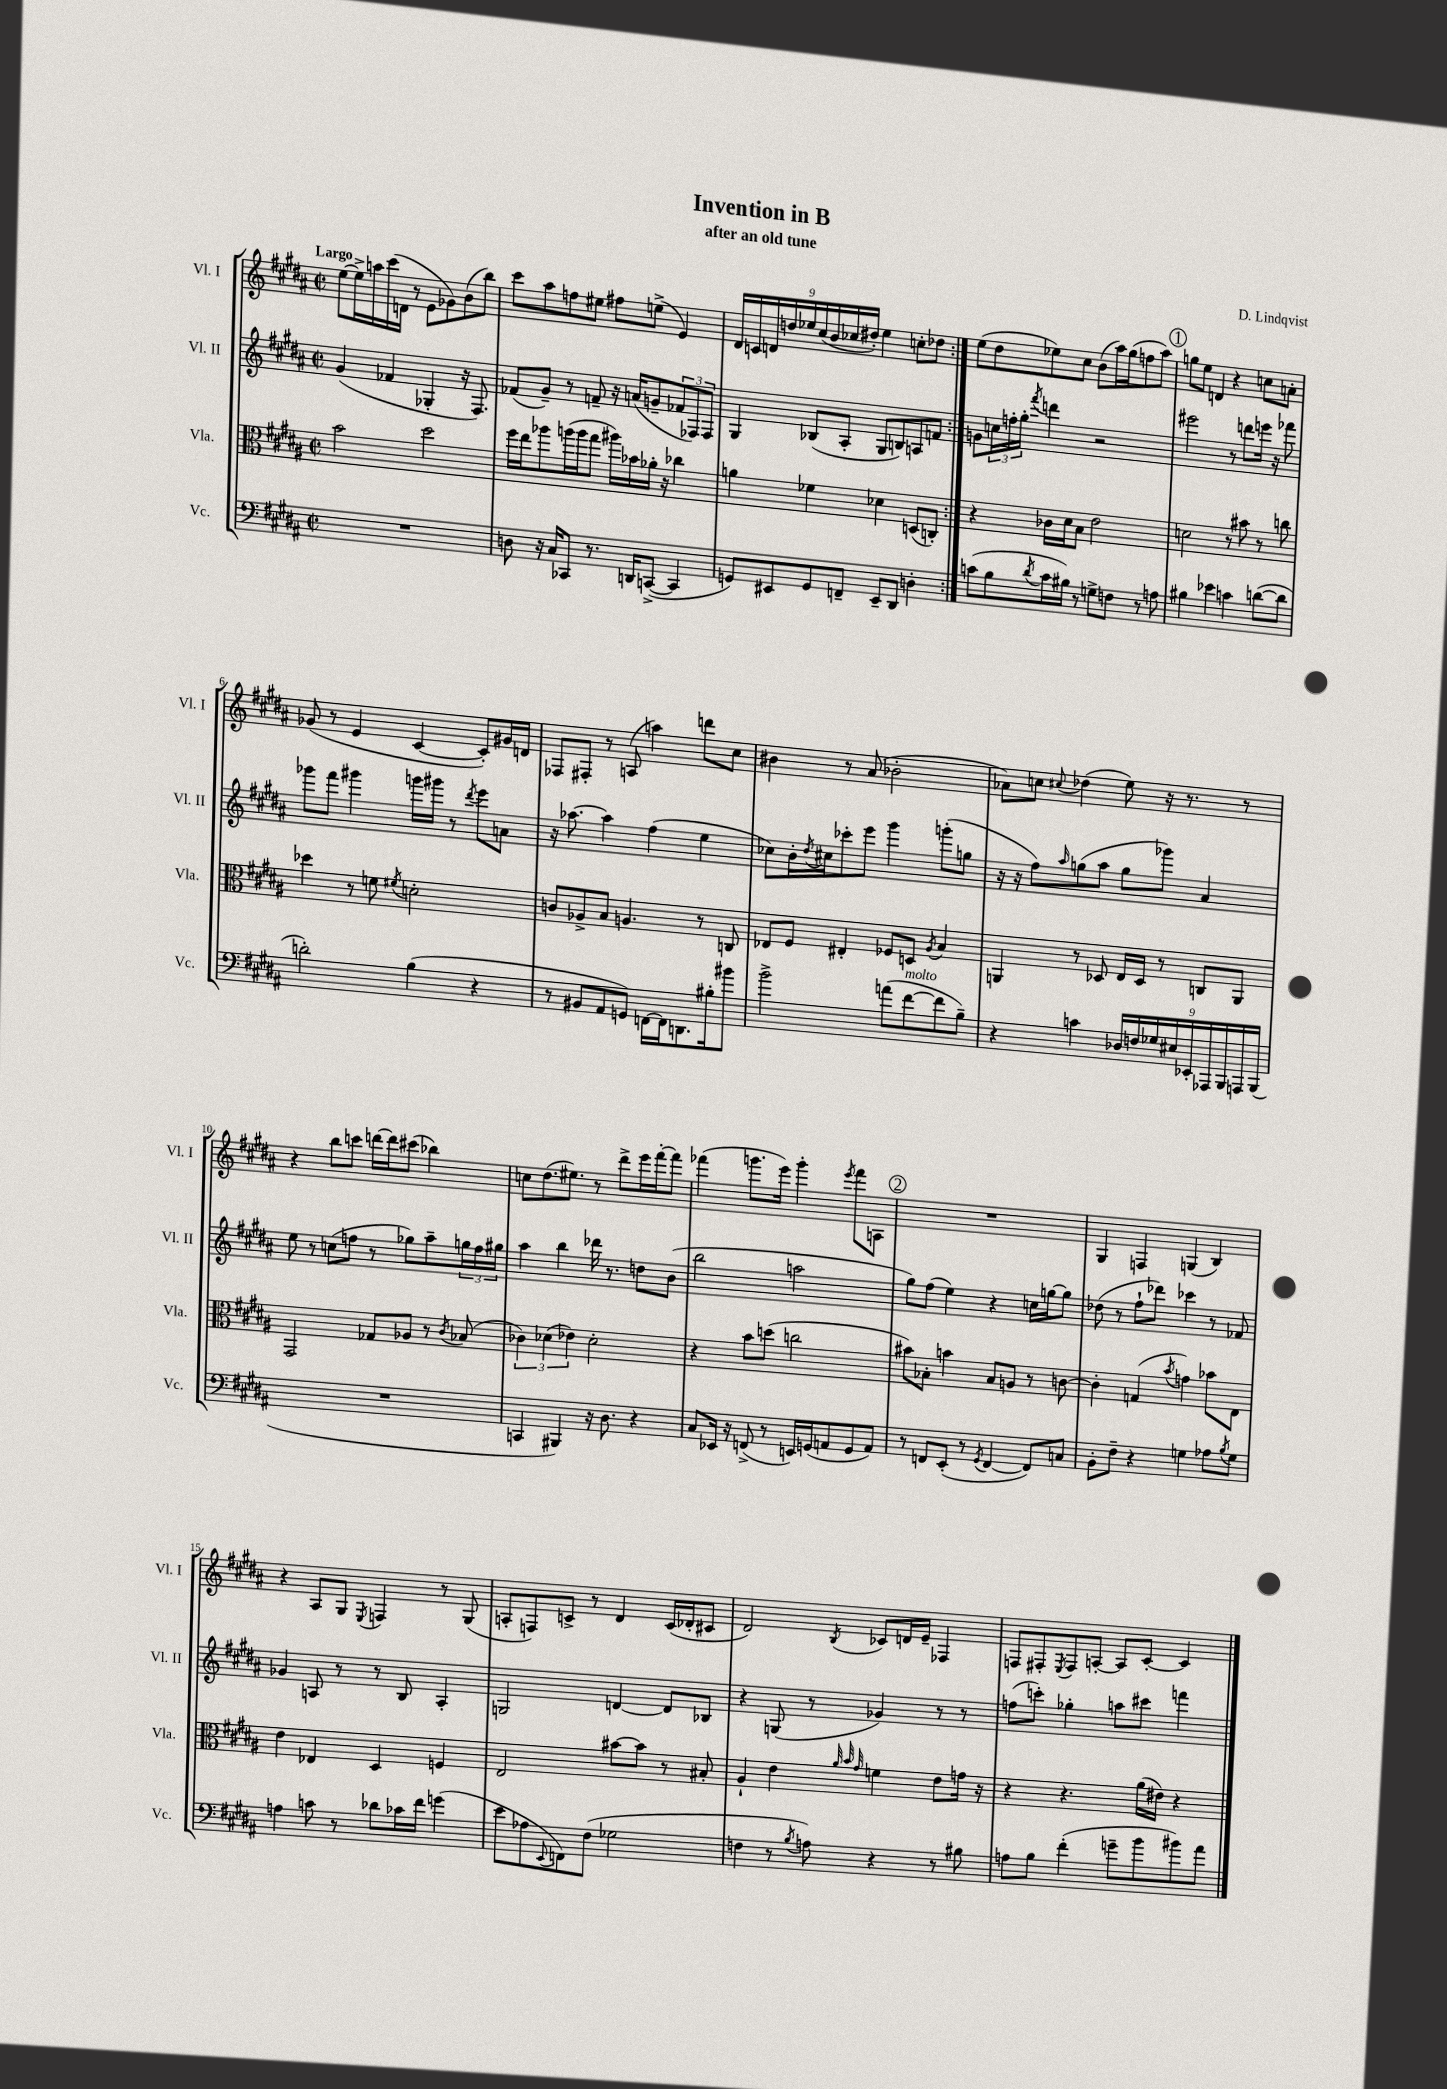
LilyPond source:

\header { title = "Invention in B" composer = "D. Lindqvist" subtitle = "after an old tune" }
<<
\new StaffGroup <<
\new Staff = "s0" \with { instrumentName = "Vl. I" shortInstrumentName = "Vl. I" } {
    \clef treble \key b \major \defaultTimeSignature \time 2/2 \tempo "Largo"
    \repeat volta 2 { e''8~ e''16-> a''16 cis'''16( d'16 r8 e'8 ges'8) b'8( b''8) |
    cis'''8 ais''8 f''8 eis''8 fis''8 e''8->( e'4) |
    \tuplet 9/8 { dis'16 c'16 d'16 d''16 ees''16 cis''16( b'16 ces''16 dis''16-.) } ees''4 c''8-. des''8 | }
    e''8( dis''8 ees''8) cis''8 b'8( ais''16) gis''16( f''8 ais''8) |
    \mark \markup { \circle "1" } g''8 e''8 d'4 r4 c''8 a'8-. |
    ges'8( r8 e'4 cis'4~ cis'8-.) gis'16 d'16 |
    fes8 fis8-. r8 a8( a''4) d'''8 cis''8 |
    bis'4 r8 ais'8( bes'2-. |
    aes'8) c''8 \appoggiatura { cis''8 } des''4( e''8) r16 r8. r8 |
    r4 b''8 c'''8 d'''16~ d'''16 cis'''8( bes''4) |
    c''8 dis''8.( eis''8.) r8 dis'''8-> e'''16 fis'''16~-. fis'''8 |
    fes'''4( g'''8. e'''16) g'''4-. \acciaccatura { e'''8 } fes'''8 a8 |
    \mark \markup { \circle "2" } R1 |
    gis4 f4 g4( b4) |
    r4 ais8 gis8 \acciaccatura { e8 } f4 r8 gis8( |
    a8-. f8) c'8-> r8 dis'4 c'16( des'16-. cis'8 |
    dis'2) \acciaccatura { b8 } ces'8 d'16 e'16-- fes4 |
    f8 fis8-. \acciaccatura { e8 } fis8 a8~-. a8 cis'8~-. cis'4 \bar "|." |
}
\new Staff = "s1" \with { instrumentName = "Vl. II" shortInstrumentName = "Vl. II" } {
    \clef treble \key b \major \defaultTimeSignature \time 2/2
    \repeat volta 2 { gis'4( fes'4 ges4-. r16 fis8.) |
    fes'8( gis'8--) r8 f'8-- r16 a'16( g'8-- \tuplet 3/2 { fes'8 fes8) fes8 } |
    gis4 bes8( ais8-. gis8 b8) a8 f'8 | }
    g'8 \tuplet 3/2 { c''16 f''16-. gis''16-. } \acciaccatura { fis'''8 } d'''4 r2 |
    \mark \markup { \circle "1" } eis'''2 r8 d'''8 e'''16 r16 fes'''8 |
    ges'''8 fis'''8 gis'''4 g'''16 gis'''16 r8 \acciaccatura { dis'''8 } e'''8 a'8 |
    r16 aes''8.~ aes''4 fis''4( e''4 |
    ces''8) b'16-. \acciaccatura { dis''8 } cis''16 ces'''8-. e'''8 gis'''4 g'''8-.( g''8 |
    r16 r16 fis''8) \grace { ais''16 } g''8( ais''8 g''8 ges'''8) ais'4 |
    e''8 r8 c''8( f''8 r8 ges''8) ais''8-- \tuplet 3/2 { g''16 f''16 gis''16 } |
    ais''4 b''4 des'''16 r8. d''8 b'8( |
    b''2 a''2 |
    \mark \markup { \circle "2" } gis''8) fis''8( e''4) r4 c''16 g''16~ g''8 |
    des''8( r8 fis''8-! des'''8) ces'''4 r8 fes'8 |
    ges'4 a8 r8 r8 b8 a4-. |
    g2 d'4~ d'8 bes8 |
    r4 g8( r8 ges'4) r8 r8 |
    f''8( c'''8-.) ges''4-. a''8 cis'''8 f'''4 \bar "|." |
}
\new Staff = "s2" \with { instrumentName = "Vla." shortInstrumentName = "Vla." } {
    \clef alto \key b \major \defaultTimeSignature \time 2/2
    \repeat volta 2 { b'2 dis''2 |
    fis''16 e''16 aes''8 a''16( a''16 gis''8 ais''16) bes'16 aes'16-. r16 ces''4 |
    a'4 fes'4 des'4 d8( c8-.) | }
    r4 ces'16 dis'16 b8 e'2 |
    \mark \markup { \circle "1" } d'2 r8 bis'8 r8 c''8 |
    des''4 r8 f'8 \acciaccatura { fis'8 } d'2-. |
    c'8 aes8-> b8 a4. r8 c8 |
    ees8 fis8 eis4-. fes8 d8 \acciaccatura { ais8 } b4 |
    a,4 r8 des8 e16 des16 r8 c8 a,8 |
    gis,2 ges8 aes8 r8 \acciaccatura { cis'8 } bes8( |
    \tuplet 3/2 { ces'4) des'4( ees'4) } des'2-. |
    r4 b'8 d''8( c''2 |
    \mark \markup { \circle "2" } bis'8) bes8-. b'4 bes8 a8 r8 c'8~ |
    c'4-. g4( \acciaccatura { b'8 } g'4) bes'8 e8 |
    e'4 ees4 dis4 f4 |
    e2 bis'8~ bis'8 r8 bis8-. |
    ais4-! e'4 \grace { ais'32 b'32 gis'32 } f'4 e'8 g'16 r16 |
    r4 r4. ais'16( eis'16) r4 \bar "|." |
}
\new Staff = "s3" \with { instrumentName = "Vc." shortInstrumentName = "Vc." } {
    \clef bass \key b \major \defaultTimeSignature \time 2/2
    \repeat volta 2 { R1 |
    d8 r16 cis16 ces,8 r8. d,16 c,8~->( c,4 |
    g,8) eis,8 g,8 f,8-- eis,8-- dis,8 d4-. | }
    c'8( b8 \acciaccatura { dis'8 } c'16 bis16) r8 g8-> f8 r8 a8 |
    \mark \markup { \circle "1" } bis4 ees'4 c'4 d'8~( d'8 |
    d'2-.) b4( r4 |
    r8 bis,8 ais,8 g,8) f,16~ f,16 d,8. bis16-. bis'8 |
    b'2-> a'8( fis'8~^\markup { \italic "molto" } fis'8 b8--) |
    r4 c'4 \tuplet 9/8 { des16 f16 ges16 eis16 ees,16-. aes,,16 b,,16 a,,16 b,,16( } |
    R1 |
    c,4 bis,,4) r16 dis8. r4 |
    cis8 ees,16 r16 f,8->( r8 e,16) g,16( a,8 g,8 a,8) |
    \mark \markup { \circle "2" } r8 f,8 e,8-.( r8 \acciaccatura { gis,8 } f,4~ f,8) c8 |
    b,8-. fis8-- r4 g4 aes8 \acciaccatura { b8 } g8 |
    a4 c'8 r8 des'8 ces'16 fis'16 g'4( |
    e'8 aes8 \appoggiatura { e,8 } f,8) fis8( ges2 |
    f4 r8 \acciaccatura { b8 } a8) r4 r8 bis8 |
    a8 b8 fis'4-.( g'8-- b'8 bis'8) ais'8 \bar "|." |
}
>>
>>
